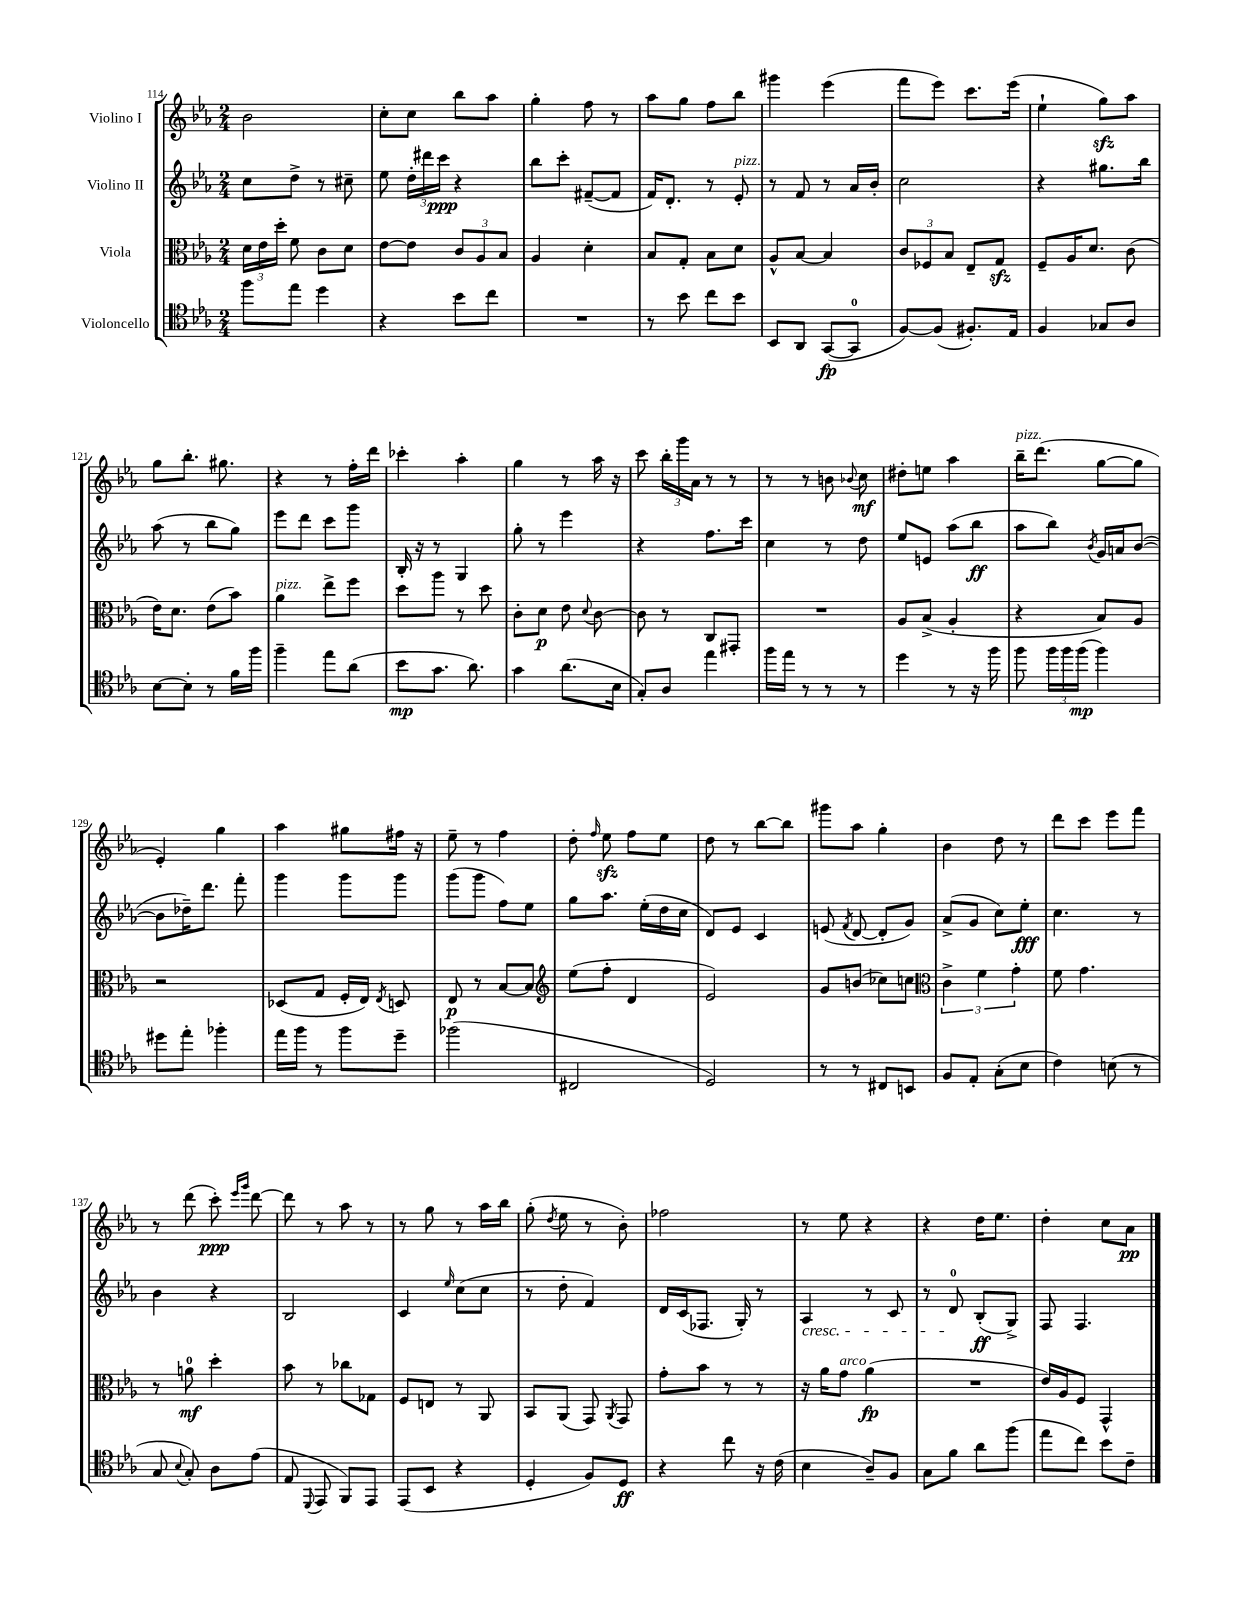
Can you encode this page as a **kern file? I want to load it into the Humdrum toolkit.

**kern	**dynam	**kern	**dynam	**kern	**dynam	**kern	**dynam
*part4	*part4	*part3	*part3	*part2	*part2	*part1	*part1
*staff4	*staff4	*staff3	*staff3	*staff2	*staff2	*staff1	*staff1
*I"Violoncello	*	*I"Viola	*	*I"Violino II	*	*I"Violino I	*
*clefC4	*	*clefC3	*	*clefG2	*	*clefG2	*
*k[b-e-a-]	*	*k[b-e-a-]	*	*k[b-e-a-]	*	*k[b-e-a-]	*
*M2/4	*	*M2/4	*	*M2/4	*	*M2/4	*
=114	=114	=114	=114	=114	=114	=114	=114
8ff\L	.	24d\LL	.	8cc\L	.	2b-\	.
.	.	24e-\	.	.	.	.	.
.	.	24dd'\JJ	.	.	.	.	.
8ee-\J	.	8f\	.	8dd^\J	.	.	.
4dd\	.	8c\L	.	8r	.	.	.
.	.	8d\J	.	8cc#X~\	.	.	.
=115	=115	=115	=115	=115	=115	=115	=115
4r	.	[8e-\L	.	8ee-\	.	8cc'\L	.
.	.	8e-\J]	.	24dd'\LL	.	8cc\J	.
.	.	.	.	24ddd#X\	.	.	.
.	.	.	.	24ccc\JJ	ppp	.	.
8b-\L	.	12c/L	.	4r	.	8bb-\L	.
.	.	12A-/	.	.	.	.	.
8cc\J	.	.	.	.	.	8aa-\J	.
.	.	12B-/J	.	.	.	.	.
=116	=116	=116	=116	=116	=116	=116	=116
2r	.	4A-/	.	8bb-\L	.	4gg'\	.
.	.	.	.	8ccc'\J	.	.	.
.	.	4d'\	.	([8f#X~/L	.	8ff\	.
.	.	.	.	8f#/J]	.	8r	.
=117	=117	=117	=117	=117	=117	=117	=117
8r	.	8B-/L	.	16f/KL)	.	8aa-\L	.
.	.	.	.	8.d'/J	.	.	.
8b-\	.	8G'/J	.	.	.	8gg\J	.
8cc\L	.	8B-\L	.	8r	.	8ff\L	.
!	!	!	!	!LO:TX:a:i:t=pizz.	!	!	!
8b-\J	.	8d\J	.	8e-'/	.	8bb-\J	.
=118	=118	=118	=118	=118	=118	=118	=118
8BB-/L	.	8A-^^/L	.	8r	.	4ggg#X\	.
8AA-/J	.	[8B-/J	.	8f/	.	.	.
([8GG/L	fp	4B-/]	.	8r	.	(4eee-\	.
8GG/J]	.	.	.	16a-/LL	.	.	.
.	.	.	.	16b-'/JJ	.	.	.
=119	=119	=119	=119	=119	=119	=119	=119
[8F/L)	.	12c/L	.	2cc\	.	8fff\L	.
.	.	12F-X/	.	.	.	.	.
(8F/J]	.	.	.	.	.	8eee-\J)	.
.	.	12B-/J	.	.	.	.	.
8.F#X'/L)	.	8E-~/L	.	.	.	8.ccc\L	.
.	.	8Gzz/J	.	.	.	.	.
16E-/Jk	.	.	.	.	.	(16eee-\Jk	.
=120	=120	=120	=120	=120	=120	=120	=120
4F/	.	8F~/L	.	4r	.	4ee-`\	.
.	.	16A-/K	.	.	.	.	.
.	.	8.d/J	.	.	.	.	.
8G-X/L	.	.	.	8.gg#X\L	.	8ggzz\L)	.
8A-/J	.	(8c\	.	.	.	8aa-\J	.
.	.	.	.	16bb-\Jk	.	.	.
!!LO:LB:g=z
=121	=121	=121	=121	=121	=121	=121	=121
[8B-\L	.	16e-\KL)	.	(8aa-\	.	8gg\L	.
.	.	8.d\J	.	.	.	.	.
8B-'\J]	.	.	.	8r	.	8.bb-'\J	.
8r	.	(8e-\L	.	8bb-\L	.	.	.
.	.	.	.	.	.	8.gg#X\	.
16f\LL	.	8b-\J)	.	8gg\J)	.	.	.
16ff\JJ	.	.	.	.	.	.	.
=122	=122	=122	=122	=122	=122	=122	=122
!	!	!LO:TX:a:i:t=pizz.	!	!	!	!	!
4ff~\	.	4a-\	.	8eee-\L	.	4r	.
.	.	.	.	8ddd\J	.	.	.
8ee-\L	.	8ee-^\L	.	8ccc\L	.	8r	.
(8a-\J	.	8ff\J	.	8ggg\J	.	16ff'\LL	.
.	.	.	.	.	.	16ddd\JJ	.
=123	=123	=123	=123	=123	=123	=123	=123
8b-\L	mp	8dd\L	.	16B-'/	.	4ccc-X'\	.
.	.	.	.	16r	.	.	.
8.g\J	.	8aa-\J	.	8r	.	.	.
.	.	8r	.	4G/	.	4aa-'\	.
8.a-\)	.	.	.	.	.	.	.
.	.	8dd\	.	.	.	.	.
=124	=124	=124	=124	=124	=124	=124	=124
4g\	.	8c'\L	.	8gg'\	.	4gg\	.
.	.	8d\J	p	8r	.	.	.
(8.a-\L	.	8e-\	.	4eee-\	.	8r	.
.	.	8qqd/	.	.	.	.	.
.	.	[8c\	.	.	.	16aa-\	.
16B-\Jk	.	.	.	.	.	16r	.
=125	=125	=125	=125	=125	=125	=125	=125
8G'/L)	.	8c\]	.	4r	.	8ccc\	.
8A-/J	.	8r	.	.	.	24bb-'\LL	.
.	.	.	.	.	.	24ggg\	.
.	.	.	.	.	.	24a-\JJ	.
4ee-\	.	8C/L	.	8.ff\L	.	8r	.
.	.	8GG#X'/J	.	.	.	8r	.
.	.	.	.	16ccc\Jk	.	.	.
=126	=126	=126	=126	=126	=126	=126	=126
16ff\LL	.	2r	.	4cc\	.	8r	.
16ee-\JJ	.	.	.	.	.	.	.
8r	.	.	.	.	.	8r	.
8r	.	.	.	8r	.	8bn\	.
.	.	.	.	.	.	8qqb-X/	.
8r	.	.	.	8dd\	.	8cc\	mf
=127	=127	=127	=127	=127	=127	=127	=127
4dd\	.	8A-/L	.	8ee-/L	.	8dd#X'\L	.
.	.	(8B-^/J	.	8en/J	.	8een\J	.
8r	.	4A-'/	.	(8aa-\L	.	4aa-\	.
16r	.	.	.	8bb-\J	ff	.	.
16ff\	.	.	.	.	.	.	.
=128	=128	=128	=128	=128	=128	=128	=128
!	!	!	!	!	!	!LO:TX:a:i:t=pizz.	!
8ff\	.	4r	.	8aa-\L	.	16bb-~\KL	.
.	.	.	.	.	.	(8.ddd\J	.
24ff\LL	.	.	.	8bb-\J)	.	.	.
24ff\	.	.	.	.	.	.	.
(24ff\JJ	mp	.	.	.	.	.	.
.	.	.	.	8qb-/	.	.	.
4ff\)	.	8B-/L)	.	16g/LL	.	[8gg\L	.
.	.	.	.	16an/J	.	.	.
.	.	8A-/J	.	([8b-/J	.	8gg\J]	.
!!LO:LB:g=z
=129	=129	=129	=129	=129	=129	=129	=129
8dd#X\L	.	2r	.	8b-\L]	.	4e-'/)	.
8ee-'\J	.	.	.	16dd-X~\K)	.	.	.
.	.	.	.	8.ddd\J	.	.	.
4ff-X'\	.	.	.	.	.	4gg\	.
.	.	.	.	8fff'\	.	.	.
=130	=130	=130	=130	=130	=130	=130	=130
16ee-\LL	.	(8D-X/L	.	4ggg\	.	4aa-\	.
16ff\JJ	.	.	.	.	.	.	.
8r	.	8G/J	.	.	.	.	.
8ff\L	.	16F'/LL	.	8ggg\L	.	8gg#X\L	.
.	.	16E-/JJ)	.	.	.	.	.
.	.	8qE-/	.	.	.	.	.
8dd~\J	.	8Dn/	.	8ggg\J	.	16ff#X\Jk	.
.	.	.	.	.	.	16r	.
=131	=131	=131	=131	=131	=131	=131	=131
(2ff-X\	.	8E-/	p	(8ggg\L	.	8ee-~\	.
.	.	8r	.	8ggg\J	.	8r	.
.	.	[8B-/L	.	8ff\L)	.	4ff\	.
.	.	8B-/J]	.	8ee-\J	.	.	.
=132	=132	=132	=132	=132	=132	=132	=132
*	*	*clefG2	*	*	*	*	*
2C#X/	.	(8ee-\L	.	8gg\L	.	8dd'\	.
.	.	.	.	.	.	16qqff/	.
.	.	8ff'\J	.	8.aa-\J	.	8ee-zz\	.
.	.	4d/	.	.	.	8ff\L	.
.	.	.	.	(16ee-'\LL	.	.	.
.	.	.	.	16dd\	.	8ee-\J	.
.	.	.	.	16cc\JJ	.	.	.
=133	=133	=133	=133	=133	=133	=133	=133
2D/)	.	2e-/)	.	8d/L)	.	8dd\	.
.	.	.	.	8e-/J	.	8r	.
.	.	.	.	4c/	.	[8bb-\L	.
.	.	.	.	.	.	8bb-\J]	.
=134	=134	=134	=134	=134	=134	=134	=134
8r	.	8g/L	.	(8en/	.	8ggg#X\L	.
.	.	.	.	8qf/	.	.	.
8r	.	(8bn/J	.	[8d/	.	8aa-\J	.
8C#X/L	.	8cc-X\L)	.	8d'/L]	.	4gg'\	.
8BBn/J	.	8ccn\J	.	8g/J)	.	.	.
=135	=135	=135	=135	=135	=135	=135	=135
*	*	*clefC3	*	*	*	*	*
8F/L	.	6c^\	.	(8a-^/L	.	4b-\	.
8E-'/J	.	.	.	8g/J	.	.	.
.	.	6f\	.	.	.	.	.
(8G'\L	.	.	.	8cc\L)	.	8dd\	.
.	.	6g'\	.	.	.	.	.
8B-\J	.	.	.	8ee-'\J	fff	8r	.
=136	=136	=136	=136	=136	=136	=136	=136
4c\)	.	8f\	.	4.cc\	.	8ddd\L	.
.	.	4.g\	.	.	.	8ccc\J	.
(8Bn\	.	.	.	.	.	8eee-\L	.
8r	.	.	.	8r	.	8fff\J	.
!!LO:LB:g=z
=137	=137	=137	=137	=137	=137	=137	=137
8G/	.	8r	.	4b-\	.	8r	.
8qqB-/	.	.	.	.	.	.	.
8G'/)	.	8an\	mf	.	.	(8ddd\	.
8A-\L	.	4dd'\	.	4r	.	8ccc'\)	ppp
.	.	.	.	.	.	16qqeee-/LL	.
.	.	.	.	.	.	16qqggg/JJ	.
(8e-\J	.	.	.	.	.	[8ddd\	.
=138	=138	=138	=138	=138	=138	=138	=138
8E-/	.	8b-\	.	2B-/	.	8ddd\]	.
8qqDD/	.	.	.	.	.	.	.
8EE-/	.	8r	.	.	.	8r	.
8FF/L)	.	8cc-X\L	.	.	.	8aa-\	.
8EE-/J	.	8G-X\J	.	.	.	8r	.
=139	=139	=139	=139	=139	=139	=139	=139
(8EE-/L	.	8F/L	.	4c/	.	8r	.
8BB-/J	.	8En/J	.	.	.	8gg\	.
.	.	.	.	16qqee-/	.	.	.
4r	.	8r	.	(8cc\L	.	8r	.
.	.	8AA-/	.	8cc\J	.	16aa-\LL	.
.	.	.	.	.	.	16bb-\JJ	.
=140	=140	=140	=140	=140	=140	=140	=140
4D'/	.	8BB-/L	.	8r	.	(8gg'\	.
.	.	.	.	.	.	8qdd/	.
.	.	(8AA-/J	.	8dd'\	.	8ee-\	.
8F/L)	.	8GG/)	.	4f/)	.	8r	.
.	.	8qAA-/	.	.	.	.	.
8D/J	ff	8GG/	.	.	.	8b-'\)	.
=141	=141	=141	=141	=141	=141	=141	=141
4r	.	8g'\L	.	16d/LL	.	2ff-X\	.
.	.	.	.	(16c/J	.	.	.
.	.	8b-\J	.	8.F-X/J	.	.	.
8cc\	.	8r	.	.	.	.	.
.	.	.	.	16G'/)	.	.	.
16r	.	8r	.	8r	.	.	.
(16c\	.	.	.	.	.	.	.
=142	=142	=142	=142	=142	=142	=142	=142
!	!	!	!	!LO:TX:b:i:t=cresc.	!	!	!
4B-\	.	16r	.	4A-/	.	8r	.
.	.	16a-\KL	.	.	.	.	.
!	!	!LO:TX:a:i:t=arco	!	!	!	!	!
.	.	8g\J	.	.	.	8ee-\	.
8A-~/L)	.	(4a-\	fp	8r	.	4r	.
8F/J	.	.	.	8c/	.	.	.
=143	=143	=143	=143	=143	=143	=143	=143
8G\L	.	2r	.	8r	.	4r	.
8f\J	.	.	.	8d/	.	.	.
8a-\L	.	.	.	(8B-'/L	ff	16dd\KL	.
.	.	.	.	.	.	8.ee-\J	.
(8ff\J	.	.	.	8G^/J)	.	.	.
=144	=144	=144	=144	=144	=144	=144	=144
8ee-\L	.	16e-/LL)	.	8F/	.	4dd'\	.
.	.	16A-/J	.	.	.	.	.
8cc\J)	.	8F/J	.	4.F/	.	.	.
8b-\L	.	4GG^^/	.	.	.	8cc\L	.
8c~\J	.	.	.	.	.	8a-\J	pp
==	==	==	==	==	==	==	==
*-	*-	*-	*-	*-	*-	*-	*-
